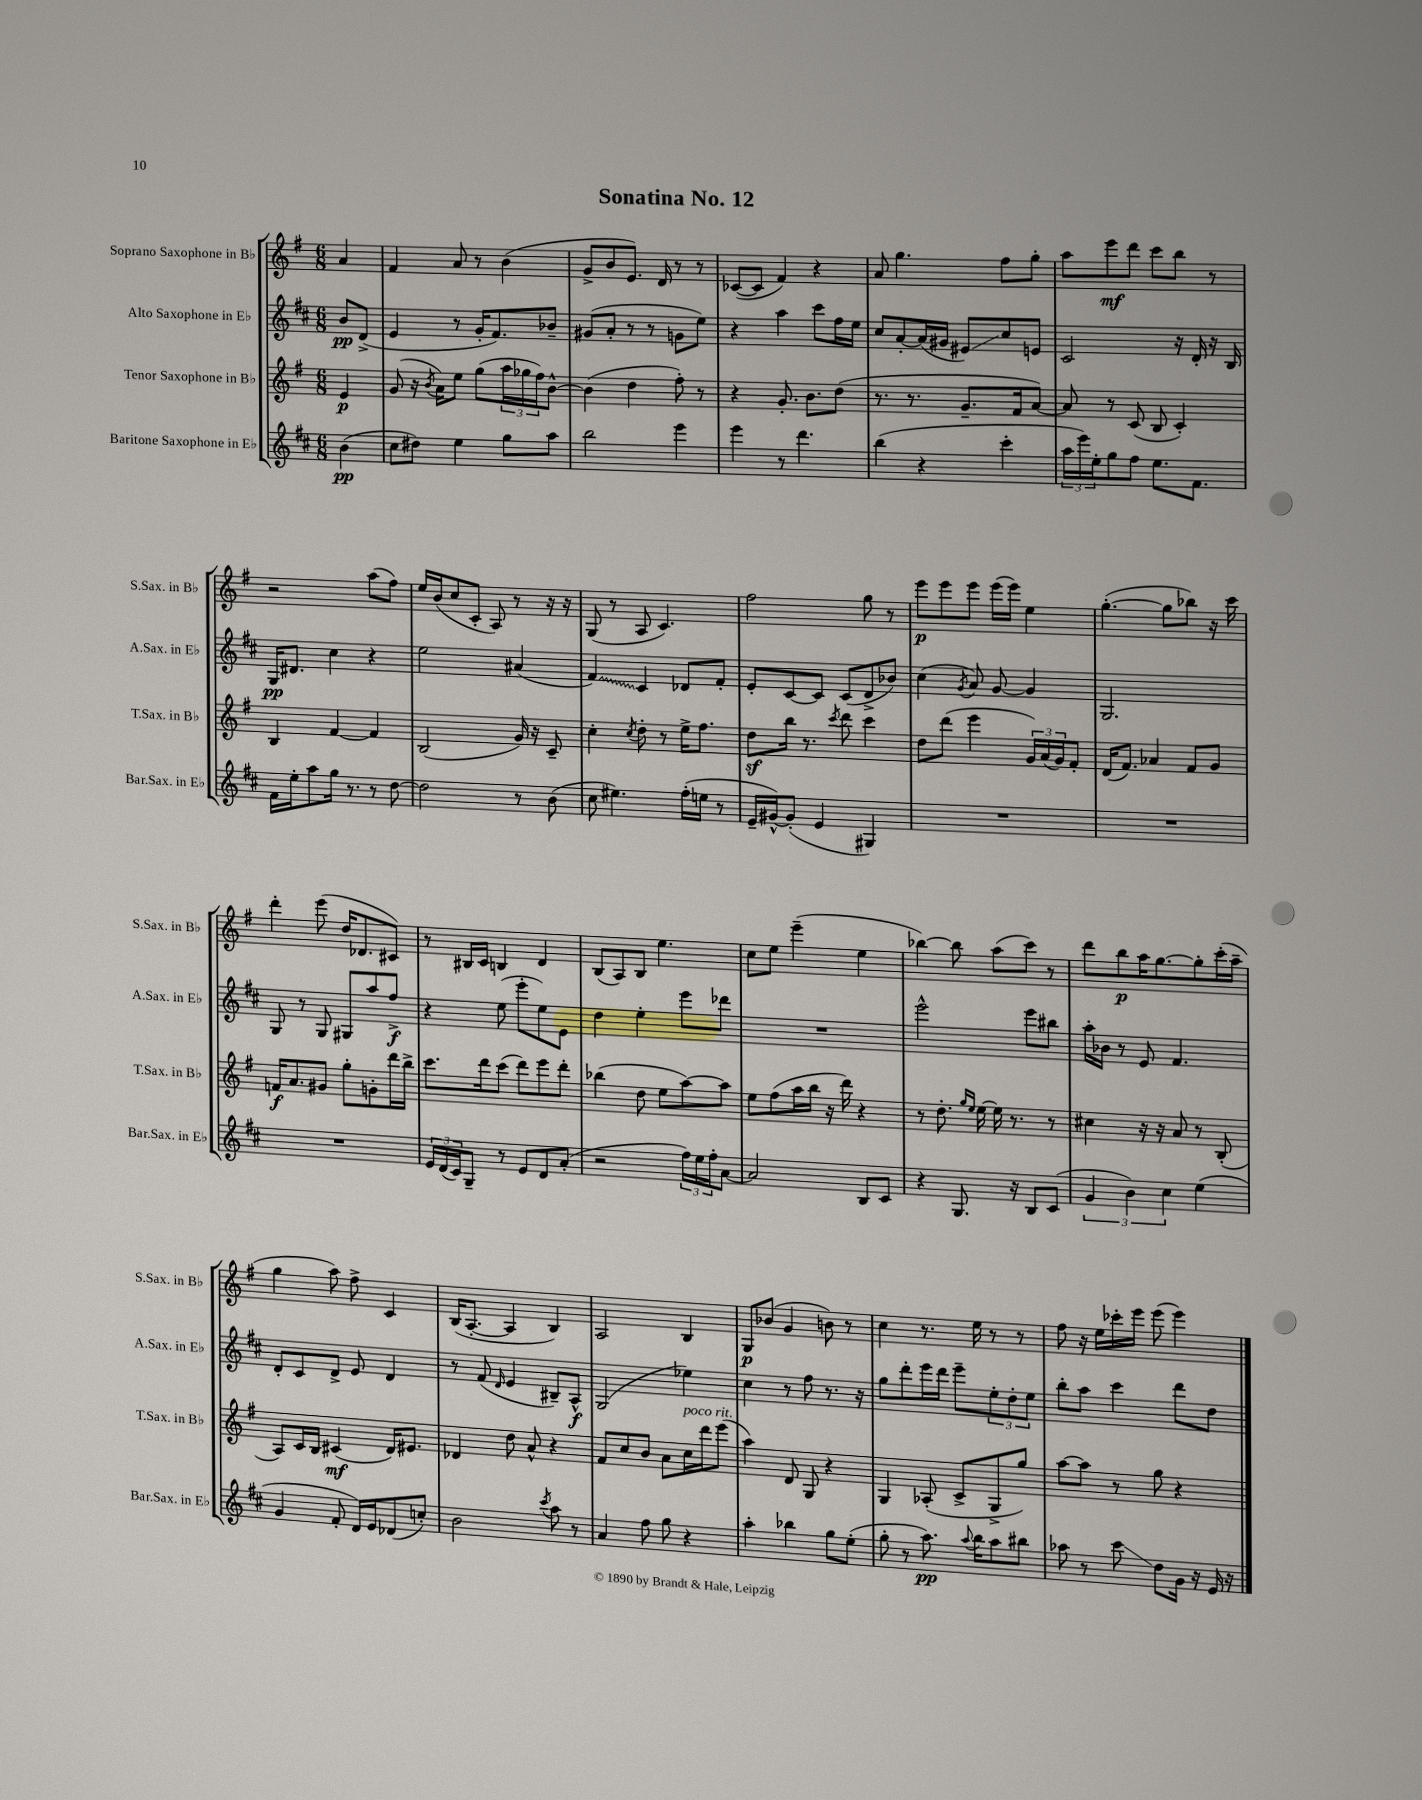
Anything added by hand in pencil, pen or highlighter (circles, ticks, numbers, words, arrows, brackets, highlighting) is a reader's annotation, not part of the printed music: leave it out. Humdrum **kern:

**kern	**kern	**kern	**kern
*staff4	*staff3	*staff2	*staff1
*clefG2	*clefG2	*clefG2	*clefG2
*k[f#c#]	*k[f#]	*k[f#c#]	*k[f#]
*M6/8	*M6/8	*M6/8	*M6/8
(4b	4e	8b	4a
.	.	(8d^	.
=	=	=	=
8cc#	(8g	4e	4f#
8dd#)	16r	.	.
.	8qb	.	.
.	16a)	.	.
4ee	8ee	8r	8a
.	(8gg	16g'	8r
.	.	8.f#)	.
8gg	24aa	.	(4b
.	24gg-	.	.
.	24ff#)	.	.
8aa	[8b^^	8b-~	.
=	=	=	=
2bb	(4b]	(8g#	8g^
.	.	8a'	8b
.	4dd	8r	8.e)
.	.	8r	.
.	.	.	16d
4eee	8ff#')	8g	8r
.	8r	8ee)	8r
=	=	=	=
4eee	4r	4r	([8c-
.	.	.	8c-]
8r	8.g'	4aa	4f#)
4.ddd	.	.	.
.	8.b	.	.
.	.	8ccc#	4r
.	(8dd	16ff#	.
.	.	16ee	.
=	=	=	=
(4bb	8.r	8cc#	8a
.	.	[8a'	4.gg
.	8.r	.	.
4r	.	(16a]	.
.	.	16g#	.
.	8.g~	8e#)	.
4ccc#'	.	8cc#	8ff#
.	16f#	.	.
.	[8a)	8e	8gg'
=	=	=	=
24aa	8a]	2c#	8aa
24eee)	.	.	.
24ee'	.	.	.
8gg	8r	.	8eee
8ff#	(8c	.	8ddd
8.ee	8B	.	8ccc
.	4c')	16r	8bb
8.f#	.	16d'	.
.	.	16r	8r
.	.	16B	.
=	=	=	=
16f#	4B	16G	2r
16ee'	.	8.d#	.
8aa	.	.	.
16gg	[4f#	4cc#	.
8.r	.	.	.
8r	4f#]	4r	(8aa
[8dd	.	.	8ff#)
=	=	=	=
2dd]	(2B	2ee	16ee
.	.	.	(16b
.	.	.	8cc
.	.	.	8c'
.	.	.	8A)
8r	16g)	(4a#	8r
.	16r	.	.
(8b	8c~	.	16r
.	.	.	16r
=	=	=	=
8cc#	4cc'	4f#)	(8G
4.ee#)	.	.	8r
.	8qcc	.	.
.	8dd'	4c#	8A
.	8r	.	4.c)
(16ff#'	16ee^	8d-	.
16ee	8.ff#	.	.
8r	.	8f#'	.
=	=	=	=
16e~	8dd	8e'	2ff#
[16g#^^)	.	.	.
(8g#']	16bb	[8c#	.
.	8.r	.	.
4e	.	8c#]	.
.	8qccc	.	.
.	8ddd	(8c#	.
4G#)	4ccc	8d^	8gg
.	.	8b-)	8r
=	=	=	=
2.r	8dd	(4cc#	8eee
.	(8ddd	.	8eee
.	.	8qg	.
.	4eee	8a)	8eee
.	.	[8g	(16eee
.	.	.	16eee)
.	24g)	4g]	4ee
.	(24a	.	.
.	24g)	.	.
.	8f#'	.	.
=	=	=	=
2.r	(16d	2.G	([4.gg'
.	8.f#)	.	.
.	4a-	.	.
.	.	.	8gg]
.	8f#	.	8bb-)
.	8g	.	16r
.	.	.	16ccc
=	=	=	=
2.r	16f	8G	4ddd'
.	8.a	.	.
.	.	8r	.
.	8g#	8G	(8eee
.	8gg'	8G#	16dd
.	.	.	8.d-
.	8g'	8aa	.
.	16ddd	8ff#^	8c#)
.	16bb^	.	.
=	=	=	=
24e	8.ccc	4r	8r
(24d	.	.	.
24c#)	.	.	.
8G~	.	.	16B#
.	16ddd	.	16c
8r	(8ccc	(8ee	4B
8e	8ddd)	8eee'	.
8d	8eee	8ee)	4d
(8a'	8ddd'	8e	.
=	=	=	=
2r	(4bb-	4dd	(8B
.	.	.	8A)
.	8dd	4ee'	8B
.	8ee	.	4.ee
24ff#)	[8aa)	8eee	.
24ee	.	.	.
24ff#'	.	.	.
[8a	8aa]	8ddd-	.
=	=	=	=
2a]	8ee	2.r	8cc
.	(8ff#	.	8ee
.	16aa	.	(4eee~
.	16bb	.	.
.	16r	.	.
.	16ddd)	.	.
8B	4r	.	4ee
8c#	.	.	.
=	=	=	=
4r	8r	2eee^^	[4bb-)
.	8.dd'	.	.
8.G	.	.	8bb-]
.	16qqgg	.	.
.	16qqee	.	.
.	[16ee	.	.
.	16ee]	.	(8aa
16r	8.r	.	.
8B	.	8eee	8ccc)
(8c#	8r	8bb#	8r
=	=	=	=
6g	4cc#	16aa'	8ddd
.	.	16b-	.
.	.	8r	8bb
6b)	.	.	.
.	16r	8e	16aa
.	16r	.	[8.gg
6cc#	.	.	.
.	8a	4.f#	.
(4ee	8r	.	8gg']
.	(8B'	.	(16ccc'
.	.	.	16aa~
=	=	=	=
4g	8A)	8d'	4gg
.	16c	8c#	.
.	16B	.	.
8f#'	(4c#	8d^	8aa)
16d)	.	8e	8ff#^
16e	.	.	.
(8d-	16d)	4d	4c
.	8.e#	.	.
8cc')	.	.	.
=	=	=	=
2b	4d-	8r	(16B
.	.	.	[8.A'
.	.	(8f#	.
.	.	16qqd	.
.	8dd	4e	4A]
.	8a^^	.	.
8qccc#	.	.	.
8aa	4r	8B#~)	4B)
8r	.	8A^^	.
=	=	=	=
4a	8f#	(2G	2A
.	8cc	.	.
8ff#	8b	.	.
8gg	8a	.	.
4r	16cc	4ee-)	4B
.	16ddd	.	.
.	(8eee	.	.
=	=	=	=
4aa'	4aa)	4cc#	8G
.	.	.	(8b-
4bb-	8d	8r	4g
.	8G	8ff#	.
8gg	4r	8.r	8b)
(8ee'	.	.	8r
.	.	16r	.
=	=	=	=
8gg'	4G	8gg	4cc
8r	.	8ddd'	.
8.aa)	(8A-'	16eee	8.r
.	.	16ddd	.
.	8c^	8eee~	.
8qqaa	.	.	.
16bb	.	.	16ee
8aa	8G^	12ee'	8r
.	.	12dd'	.
8bb#	8gg)	.	8r
.	.	12ee	.
=	=	=	=
8aa-	[8aa	8bb'	8ff#
8r	8aa]	8aa	16r
.	.	.	16ee
8ccc#	8r	4ccc#	16ccc-'
.	.	.	16eee
8dd	8gg	.	(8eee
16g	4r	8ddd	4eee)
16r	.	.	.
16e	.	8dd	.
16r	.	.	.
==	==	==	==
*-	*-	*-	*-
